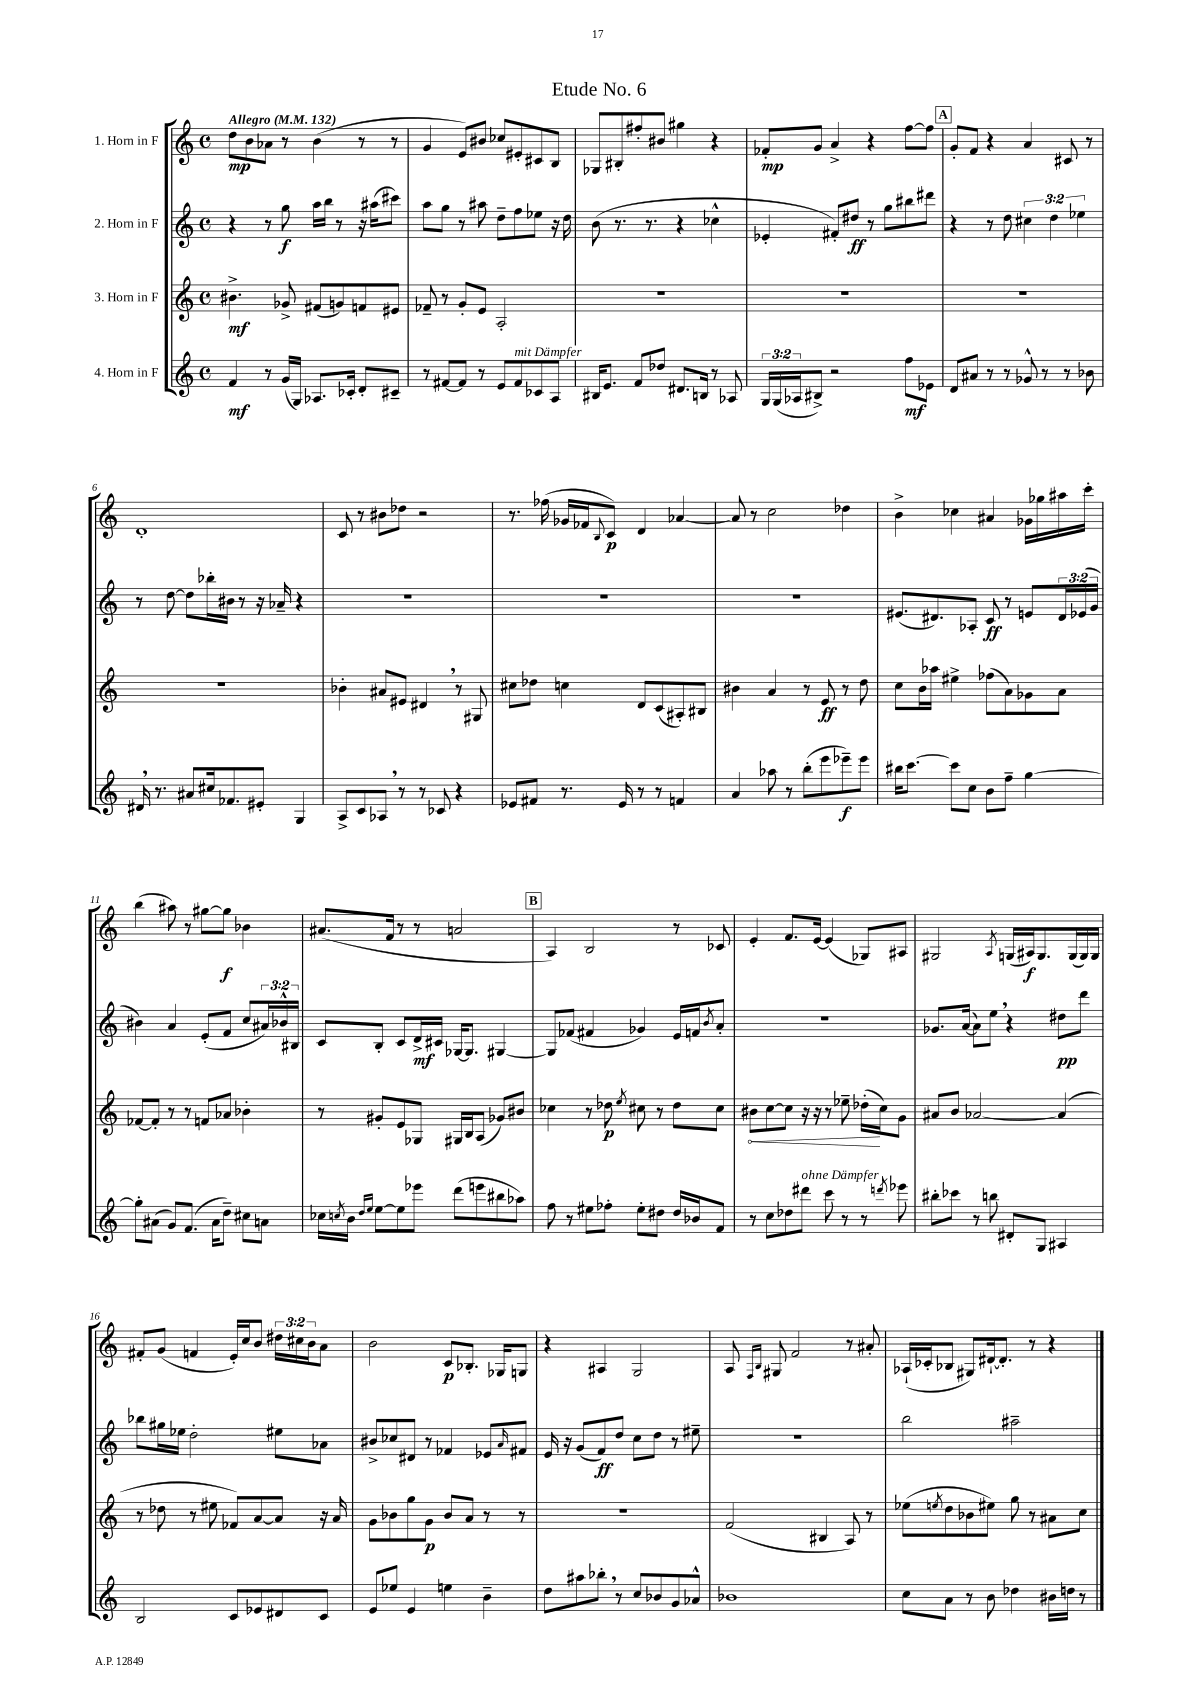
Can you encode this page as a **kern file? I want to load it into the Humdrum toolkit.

**kern	**kern	**kern	**kern
*staff4	*staff3	*staff2	*staff1
*clefG2	*clefG2	*clefG2	*clefG2
*k[]	*k[]	*k[]	*k[]
*M4/4	*M4/4	*M4/4	*M4/4
*met(c)	*met(c)	*met(c)	*met(c)
*MM132	*MM132	*MM132	*MM132
4f	4.b#^	4r	8dd
.	.	.	8b
8r	.	8r	8a-
(16g	8g-^	8gg	8r
16G)	.	.	.
8.A-	(8f#	16aa	(4b
.	.	16bb	.
.	8g)	8r	.
16c-'	.	.	.
8d'	8f	16r	8r
.	.	(16aa#	.
8c#~	8e#	8ccc#)	8r
=	=	=	=
8r	8f-~	8aa	4g
[8f#	8r	8gg	.
8f#]	8g'	8r	8e)
8r	8e	8aa#	8b#
8e	2A'	8dd~	8cc-
8f#	.	8ff	8e#'
8c-	.	8ee-	8c#
8A	.	16r	8B
.	.	16dd	.
=	=	=	=
16B#	1r	(8b	8G-
8.e	.	.	.
.	.	8.r	8B#'
8f	.	.	8ff#'
.	.	8.r	.
8dd-	.	.	8b#
8.d#	.	4r	4gg#
16B	.	.	.
8r	.	4cc-^^	4r
8A-	.	.	.
=	=	=	=
24G	1r	4e-'	8f-'
(24G	.	.	.
24A-	.	.	.
8B#^)	.	.	8g
2r	.	8f#')	4a^
.	.	8dd#	.
.	.	8r	4r
.	.	8gg	.
8ff	.	8bb#	[8ff
8e-	.	8ddd#	8ff]
=	=	=	=
8d	1r	4r	8g'
8a#	.	.	8f
8r	.	8r	4r
8r	.	8dd	.
8g-^^	.	6cc#	4a
8r	.	.	.
.	.	6dd	.
8r	.	.	8c#
.	.	6ee-	.
8b-	.	.	8r
=	=	=	=
16d#	1r	8r	1d'
8.r	.	.	.
.	.	[8dd	.
8a#	.	8dd]	.
16cc#	.	16bb-'	.
8.f-	.	16b#	.
.	.	8r	.
8e#'	.	16r	.
.	.	16a-~	.
4G	.	4r	.
=	=	=	=
8A^	4b-'	1r	8c
8c	.	.	8r
8A-	8a#	.	8b#
8r	8e#	.	8dd-
8r	4d#	.	2r
8c-	.	.	.
4r	8r	.	.
.	8G#	.	.
=	=	=	=
8e-	8cc#	1r	8.r
8f#	8dd-	.	.
.	.	.	(16ff-
8.r	4cc	.	16g-
.	.	.	16f-
.	.	.	8qqB
.	.	.	8c)
16e-	.	.	.
8r	8d	.	4d
8r	(8c	.	.
4f	8A#')	.	[4a-
.	8B#	.	.
=	=	=	=
4a	4b#	1r	8a-]
.	.	.	8r
8aa-	4a	.	2cc
8r	.	.	.
(8bb'	8r	.	.
8eee	8e	.	.
8eee-~)	8r	.	4dd-
8eee-	8dd	.	.
=	=	=	=
16bb#	8cc	(8.e#	4b^
[8.ccc	.	.	.
.	16b	.	.
.	16aa-	8.d#)	.
8ccc]	4ee#^	.	4cc-
8cc	.	8A-'	.
8b	(8ff-	8c	4a#
8ff~	8a)	8r	.
[4gg	8g-	8e	16g-
.	.	.	16gg-
.	8a	24d#	16aa#
.	.	(24e-	.
.	.	.	16ccc'
.	.	24g	.
=	=	=	=
8gg']	[8f-	4b#)	(4bb
(8a#	8f-']	.	.
8g)	8r	4a	8aa#)
(8.f	8r	.	8r
.	8f	(8e'	[8gg#
16a#	.	.	.
8dd~)	8a-	8f	8gg#]
8cc#	4b-'	8cc	4b-
8a	.	24a#)	.
.	.	24b-^^	.
.	.	24B#	.
=	=	=	=
16cc-	8r	8c	(8.a#
8qcc	.	.	.
16b	.	.	.
16qqdd	.	.	.
16qqee	.	.	.
[8ee	8g#'	8B'	.
.	.	.	16f
8ee]	8e	8c	8r
8eee-	8G-	16d^	8r
.	.	16c#	.
(8ddd	16G#	[16G-	2a
.	16B	8.G-]	.
8eee	(8A	.	.
8bb#	8g-)	[4G#	.
8aa-)	8b#	.	.
=	=	=	=
8ff	4cc-	8G#]	4A)
8r	.	(8f-	.
8ee#	8r	4f#	2B
8ff-'	8dd-	.	.
.	8qee	.	.
8ee#'	8cc#	4g-)	.
8dd#	8r	.	.
16dd#	8dd-	16e	8r
16b-	.	16f	.
.	.	8qb	.
8f	8cc#	8a'	8c-
=	=	=	=
8r	8b#	1r	4e'
8cc	[8cc	.	.
8dd-	8cc]	.	8.f
8ddd#	16r	.	.
.	16r	.	[16e
8ccc	8r	.	(4e]
8r	8ee-~	.	.
8r	(16dd-'	.	8G-)
.	16cc)	.	.
8qddd	.	.	.
8eee-	8g	.	8A#
=	=	=	=
8bb#'	8a#	8.g-	2G#
8ccc-	8b	.	.
.	.	([16a	.
8r	[2a-	8a])	.
8bb	.	8ee	.
.	.	.	8qA
8d#'	.	4r	(16G
.	.	.	16A#)
8G	.	.	8.G
4A#	(4a-]	8dd#	.
.	.	.	(16G
.	.	8ddd	16G)
.	.	.	16G
=	=	=	=
2B	8r	8bb-	8f#'
.	8dd-	16gg#	(8g
.	.	16ee-	.
.	8r	2dd'	4f
.	8ee#	.	.
8c	8f-)	.	16e')
.	.	.	16cc
8e-	[8a	.	8b
8d#	8a]	8ee#	24dd#
.	.	.	24cc#
.	.	.	24b
8c	16r	8a-	8a
.	16a	.	.
=	=	=	=
8e	8g	8b#^	2b
8ee-	8b-	8cc-	.
4e	8gg	8d#	.
.	8g	8r	.
4ee	8b-	4f-	8c
.	8a	.	8.B-'
4b~	8r	8e-	.
.	.	.	16G-
.	.	16qqa	.
.	8r	8f#	8G
=	=	=	=
8dd	1r	16e	4r
.	.	16r	.
8aa#	.	(8g	.
8bb-'	.	8f)	4A#
8r	.	8dd	.
8cc	.	8cc	2G
8b-	.	8dd	.
8g	.	8r	.
8a-^^	.	8ee#~	.
=	=	=	=
1b-	(2f	1r	8A
.	.	.	16qqF
.	.	.	16qqB
.	.	.	8G#
.	.	.	2f
.	4B#	.	.
.	8A)	.	8r
.	8r	.	8a#'
=	=	=	=
8cc	(8ee-	2bb	(16A-`
.	.	.	16c-'
.	8qee	.	.
8a	8dd	.	8B-
8r	8b-	.	8G#)
8b	8ee#)	.	[16d#`
.	.	.	8.d#']
4dd-	8gg	2aa#~	.
.	8r	.	8r
16b#	8a#	.	4r
16dd	.	.	.
8r	8cc	.	.
==	==	==	==
*-	*-	*-	*-
